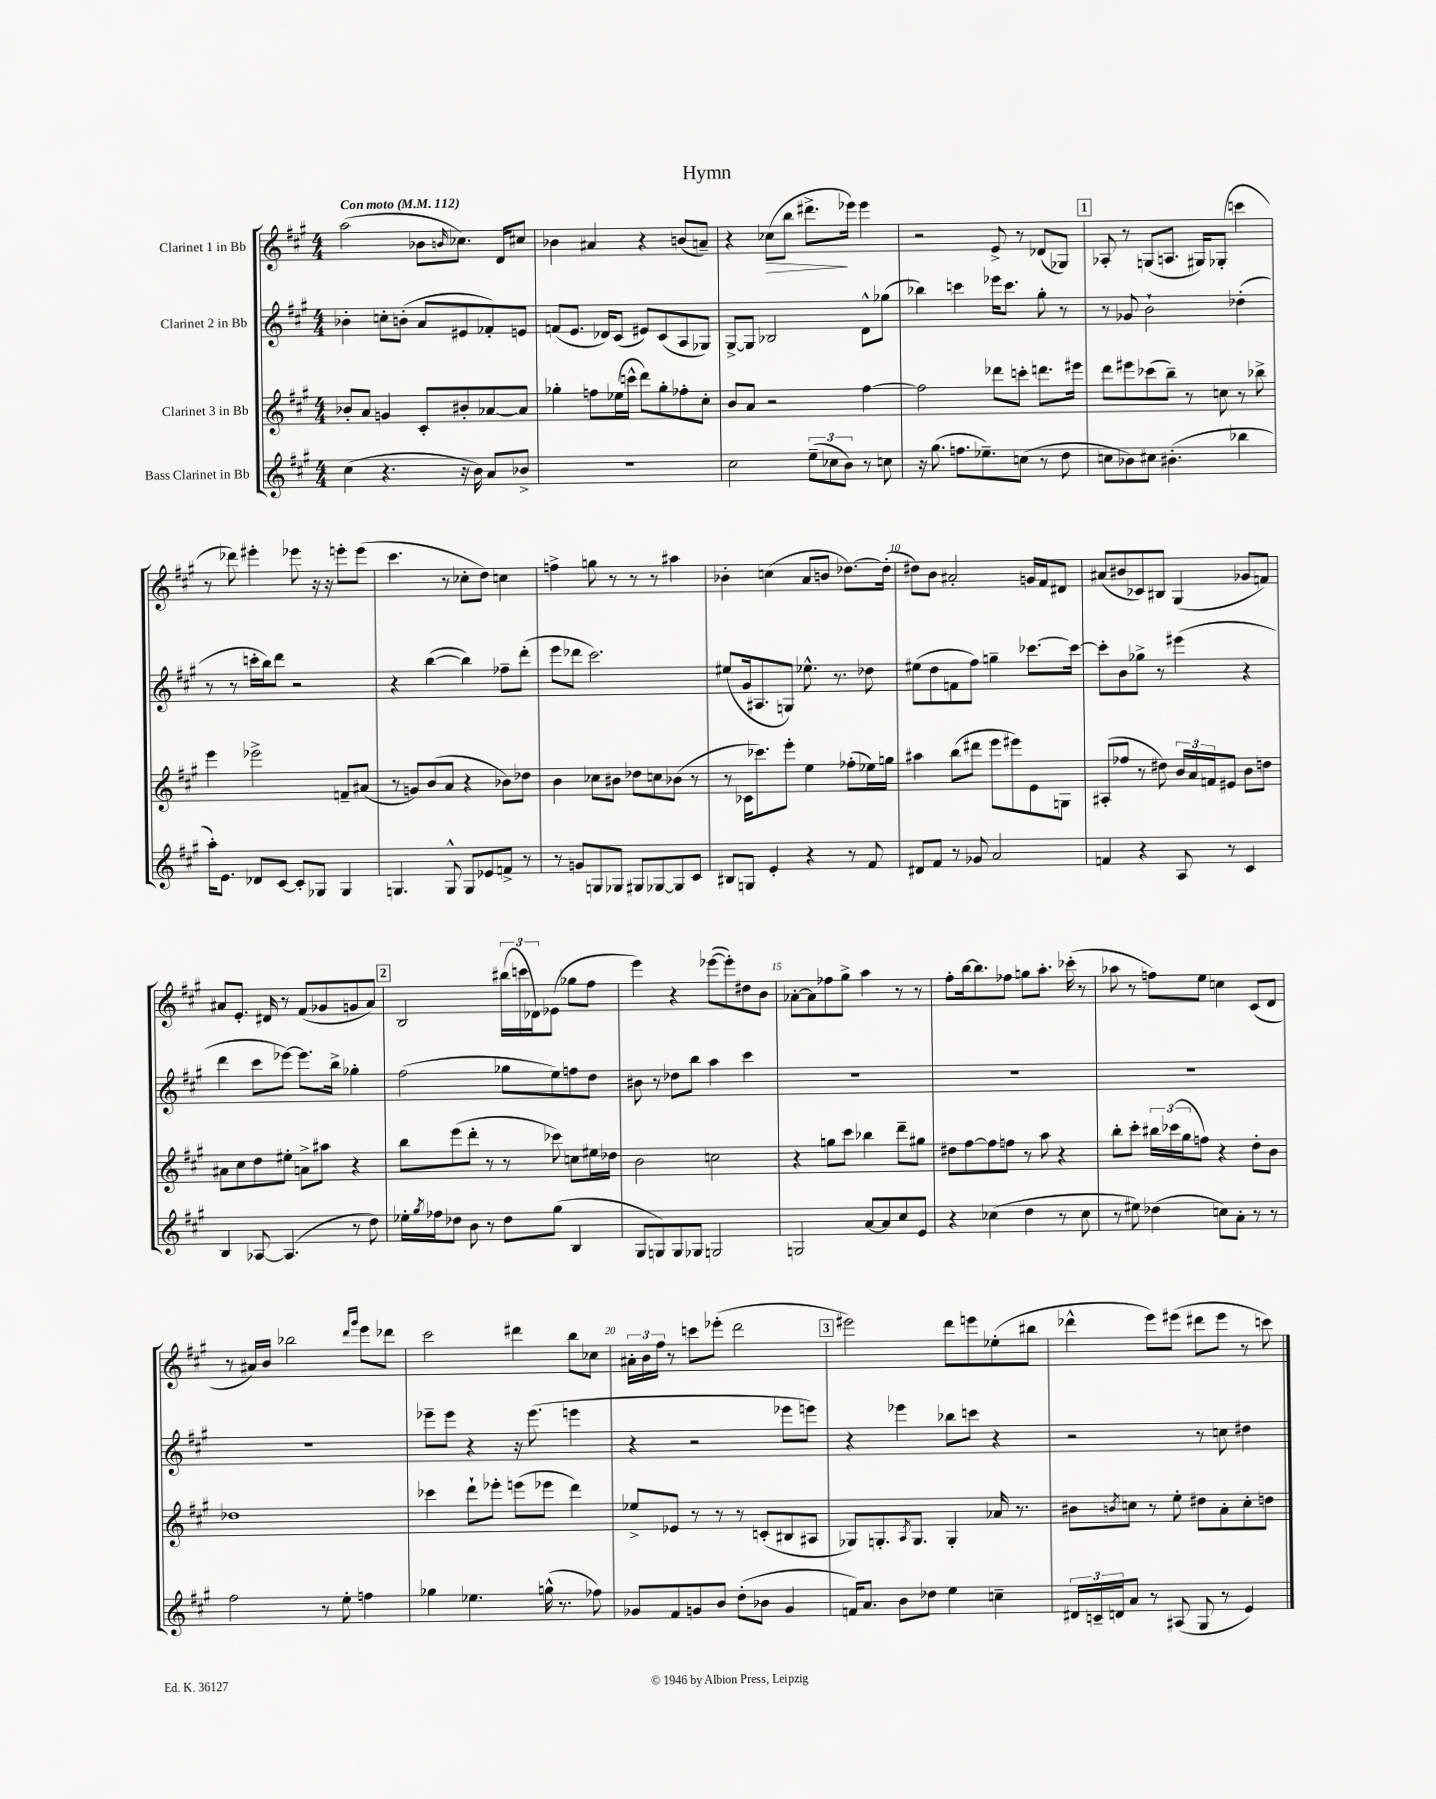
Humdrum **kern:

**kern	**kern	**kern	**kern
*staff4	*staff3	*staff2	*staff1
*clefG2	*clefG2	*clefG2	*clefG2
*k[f#c#g#]	*k[f#c#g#]	*k[f#c#g#]	*k[f#c#g#]
*M4/4	*M4/4	*M4/4	*M4/4
*MM112	*MM112	*MM112	*MM112
(4cc#	8b-'	4b-'	(2aa
.	8a	.	.
4.r	4g	8cc'	.
.	.	(8b'	.
.	8c#'	8a	8b-
.	.	.	16qqb
16r	8b#'	8e#	8.cc-)
16b)	.	.	.
8a	[8a-	8f-')	.
.	.	.	16d
8b-^	8a-]	8e	8cc#
=	=	=	=
1r	4gg-'	(8f	4b-
.	.	8.e	.
.	8ff	.	4a#
.	.	16d-)	.
.	(16ee-	(8c#	.
.	16ccc^^	.	.
.	8ddd)	8e#)	4r
.	8gg-'	(8c#	.
.	8ff-'	8A	(8b
.	8cc#'	8G-)	8a~)
=	=	=	=
2cc#	8b	[8G#^	4r
.	8a	8G#]	.
.	2r	2B-	(8cc-
.	.	.	8bb
(12ee~	.	.	8.ddd#^
12cc-	.	.	.
12b)	.	.	.
.	.	.	16eee-)
8r	[4ff#	8d^^	4eee-
8cc	.	(8gg-	.
=	=	=	=
16r	2ff#]	4bb-)	2r
(8.gg#	.	.	.
8.ff	.	4ccc	.
8.ee-~)	.	.	.
.	8ddd-	16eee-	8e^
.	.	8.ccc	.
(8cc	8ccc'	.	8r
8r	8.ddd	8gg#'	(8d-
8dd	.	8r	8G-)
.	16eee#	.	.
=	=	=	=
8cc	8ddd	8r	8A-'
8b-)	8eee#	8g-	8r
8cc#	(8ccc-	2b`	(8G
(4.b#'	8bb~)	.	8.A
.	8r	.	.
.	.	.	16G#)
.	8cc	.	(8G-'
4bb-	8r	(4dd-'	4ccc
.	8bb-^	.	.
=	=	=	=
16aa')	4eee	8r	8r
8.e	.	.	.
.	.	8r	8ddd-)
8d-	2eee-^	16ccc'	4eee#'
.	.	16bb)	.
[8c#	.	8ddd	.
8c#']	.	2r	8eee-
8G-	.	.	16r
.	.	.	16r
4G-	8f~	.	8eee'
.	(8a#	.	(8eee
=	=	=	=
4.G	8r	4r	4.ccc#
.	8g)	.	.
.	(8b	([4bb	.
8G^^	8a	.	8r
8G	4r	4bb])	8cc-'
8e-	.	.	8dd)
8f^	8b-)	8ff-~	4cc
8r	8dd-	(8ddd'	.
=	=	=	=
8r	4b	8eee	4ff^
8g	.	8ddd-	.
8G	8cc-	2.ccc#)	8gg
8G-	8b#	.	8r
8G#	8dd-	.	8r
[8G-	8cc	.	8r
8G-]	(8b-	.	4aa#
8c#	8r	.	.
=	=	=	=
8B#	8r	(8ee#	4b-'
8G	16c-	16g#	.
.	8.ccc-)	8.A#	.
4e'	.	.	(4cc
.	8eee'	8G)	.
4r	4ee	8.ee-^^	8a
.	.	.	8b
.	.	8.r	.
8r	(8ff-'	.	[8.dd-)
8f#	16ee-)	8dd-	.
.	16gg	.	(16dd-']
=	=	=	=
8d#	4aa#	(8ee#	8dd#)
8f#	.	8dd	8b
8r	(8bb	8f	2a#'
8g-	8ddd#	8ff#)	.
2a	8eee	4gg~	.
.	8eee#)	.	.
.	8e	[8.ccc-	16g
.	.	.	16f#
.	8G	.	8d#
.	.	16ccc-_	.
=	=	=	=
4f	(8A#'	8ccc-']	(8a#
.	8ff-	8b	8b#
4r	8r	8gg-^	8c-)
.	8dd#)	8r	8B#
8A	24b	(4eee#	(4G#
.	24a	.	.
.	24f	.	.
8r	8e#	.	.
4c#	8b	4r	8g-
.	8dd	.	8f)
=	=	=	=
4B	8a#	4ddd	8a#
.	8cc#	.	8.e'
[8A-	8dd	8ccc#	.
.	.	.	16d#
(4.A-]	8ee#'	[8eee-)	8r
.	8a^	8.eee-]	(8f#
.	8aa#	.	8g-
.	.	16bb^	.
8r	4r	4gg-'	8g
8dd)	.	.	8a#)
=	=	=	=
16ee-'	8bb	(2ff#	2B
8qgg#	.	.	.
16ff-	.	.	.
8dd-	(8eee	.	.
8b	8ddd'	.	.
8r	8r	.	.
8dd-	8r	8gg-	(24bb#
.	.	.	24ccc
.	.	.	24d-)
(8gg#	8ccc-)	8ee)	(8e-
4B	8cc	8ff	8gg-
.	16ee#	8dd	8ff#
.	16dd-	.	.
=	=	=	=
8G#	2b	8b#	4eee)
8G)	.	8r	.
8G	.	8dd-	4r
8G-	.	8bb	.
2G	2cc	4aa	([8eee-
.	.	.	8eee-'])
.	.	4ccc#	8dd#
.	.	.	8b
=	=	=	=
2G	4r	1r	[8a-'
.	.	.	8a-]
.	8gg	.	8ff-
.	8ccc#	.	8gg#^
[8a	4bb-	.	4aa
8a]	.	.	.
8cc#	8ddd~	.	8r
8e	8gg#	.	8r
=	=	=	=
4r	8dd#	1r	8ff#'
.	[8ff#	.	[16bb
.	.	.	8.bb]
(4cc-	8ff#]	.	.
.	8ff	.	8ff-
4dd	8r	.	8gg
.	8aa	.	8.aa'
8r	4r	.	.
.	.	.	(16ccc-'
8cc-	.	.	8r
=	=	=	=
8r	8bb'	1r	8aa-
8ee#)	8ccc#'	.	8r
(4dd-	24bb#	.	8ff)
.	(24ccc-	.	.
.	24gg#	.	.
.	8ff)	.	8ee
8cc)	4r	.	4cc
8a'	.	.	.
8r	8dd'	.	(8c#
8r	8b	.	8d
=	=	=	=
2ff#	1dd-	1r	8r
.	.	.	16a#)
.	.	.	16b
.	.	.	2bb-
8r	.	.	.
8ee'	.	.	.
.	.	.	16qqddd
.	.	.	16qqggg#
4ff	.	.	8eee
.	.	.	8ddd-
=	=	=	=
4gg-	4ccc-	8eee-~	2ccc#
.	.	8eee-	.
4.ee-	8ddd`	4r	.
.	8eee-'	.	.
.	(8eee	16r	4ddd#
.	.	(8.eee-	.
(16gg^^	8eee-	.	.
8.r	.	.	.
.	4ddd)	4eee	8bb
8ff-)	.	.	8cc-
=	=	=	=
8g-	8ee-^	4r	24a#'
.	.	.	24b
.	.	.	24ff#
8f#	8e-	.	8r
8g	8r	2r	8ccc
8b	8r	.	(8eee-'
(8dd'	8r	.	2ddd
8b-	(8c'	.	.
4g	8B#	8eee-	.
.	8A#	8eee)	.
=	=	=	=
16f)	8G-)	4r	2eee#)
8.a	.	.	.
.	8.G'	.	.
8b	.	4eee-	.
.	8qA	.	.
.	8.G	.	.
8dd-	.	.	.
4ee	4G'	8bb-	8ddd
.	.	8ccc	8eee
4cc~	16a-	4r	(8ee-'
.	8.r	.	.
.	.	.	8bb#
=	=	=	=
24d#	8b#	2r	4ddd-^^
24c~	.	.	.
24d	.	.	.
.	8qb	.	.
8a	8cc	.	.
8r	8r	.	8eee)
(8A#	8ee'	.	(8eee#
8G#	8dd#	8r	8ddd#
8r	8a'	8cc	8eee#
4e)	8cc'	4dd#	8r
.	8dd	.	8ccc)
==	==	==	==
*-	*-	*-	*-
